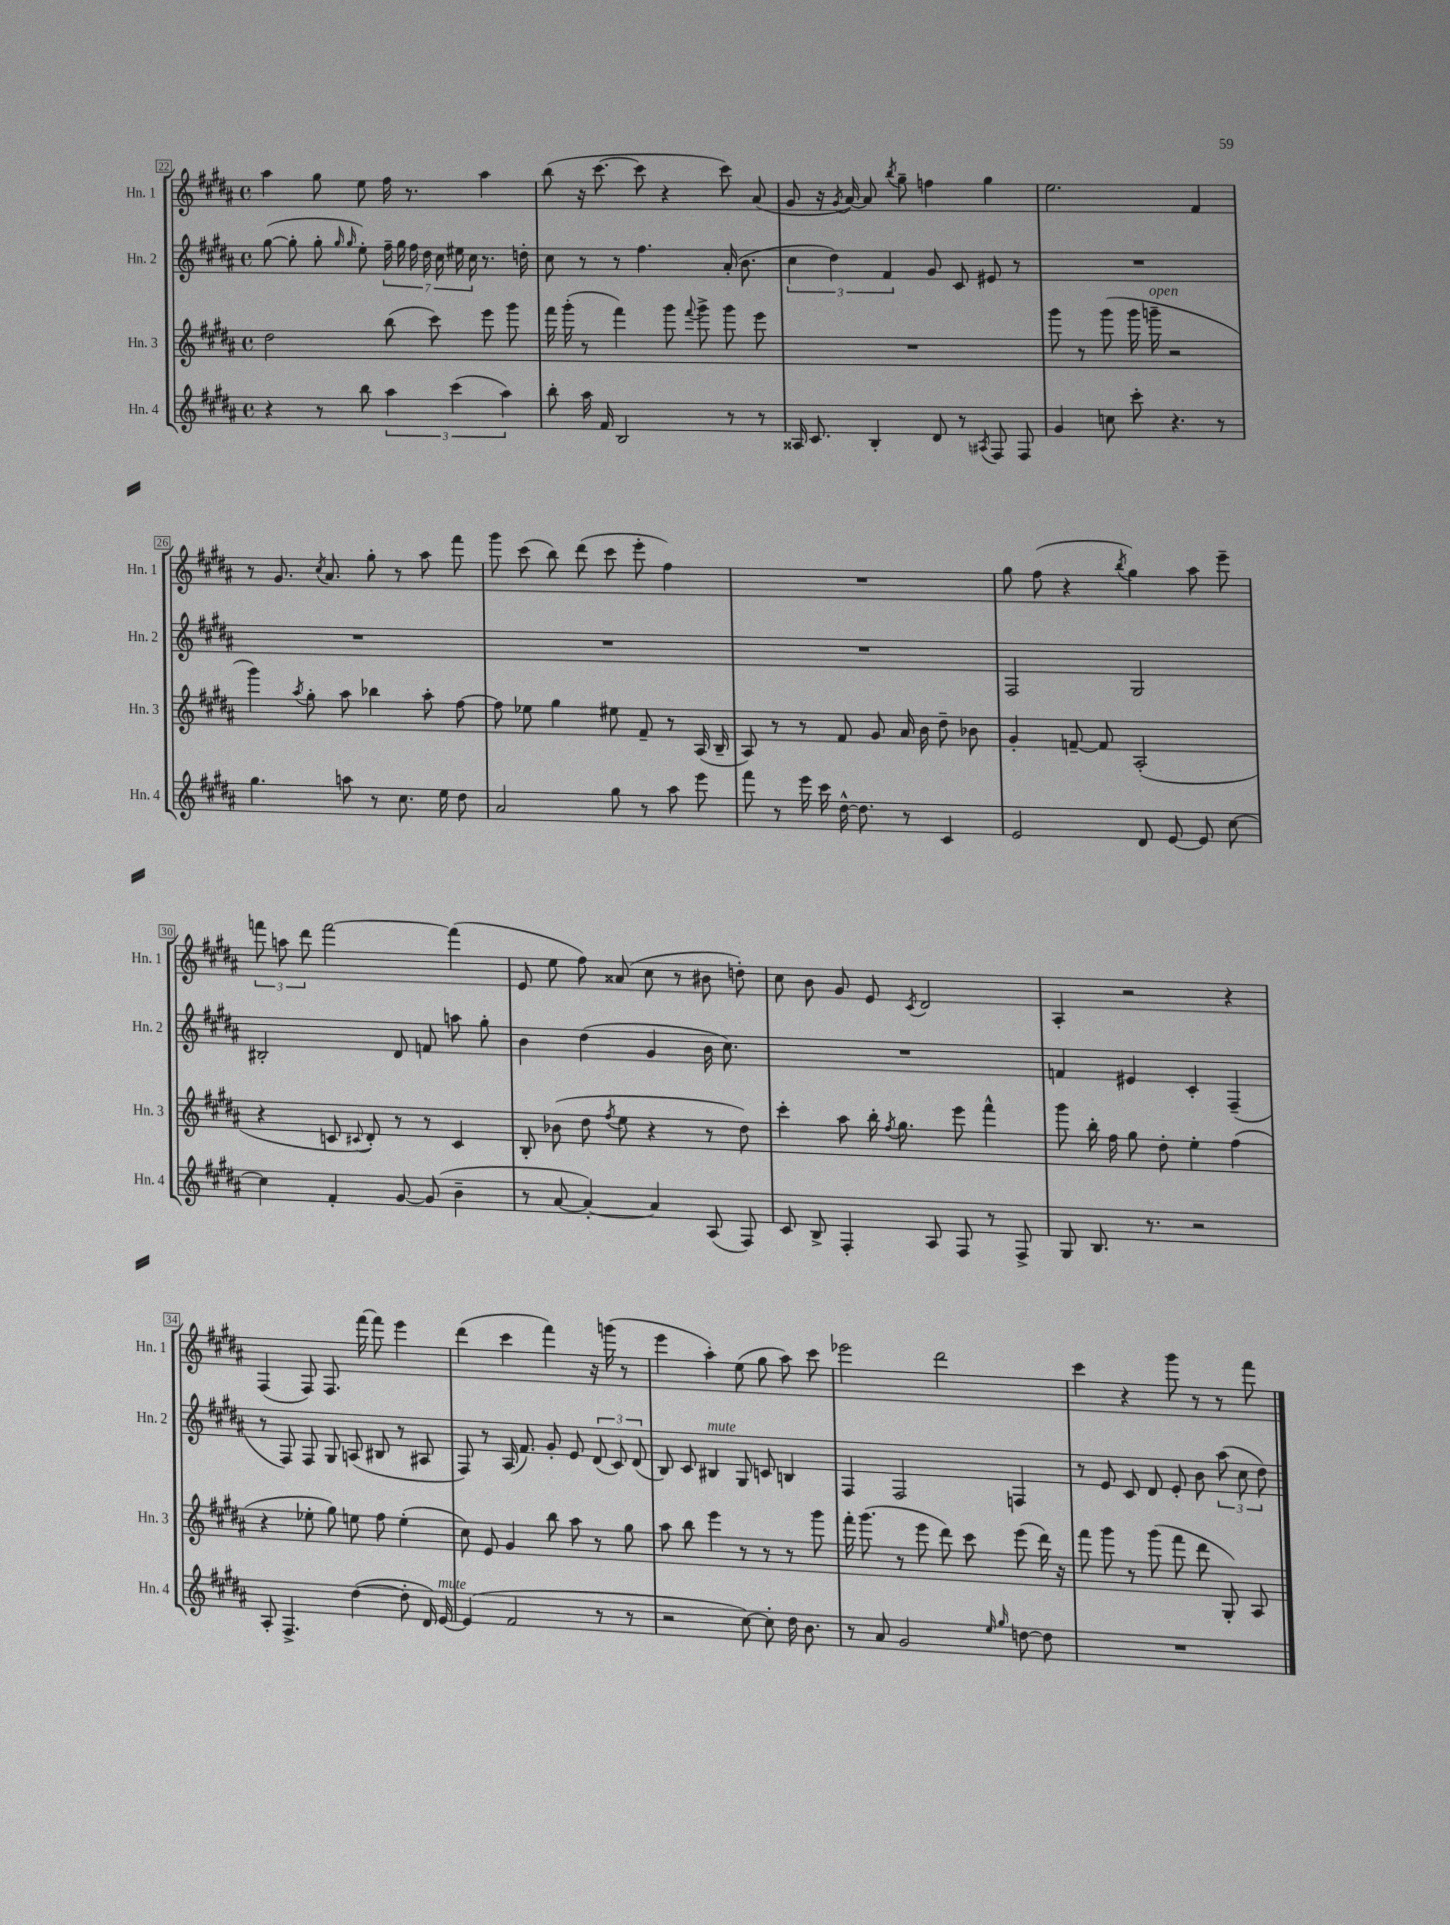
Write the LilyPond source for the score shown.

<<
\new StaffGroup <<
\new Staff = "s0" \with { instrumentName = "Hn. 1" shortInstrumentName = "Hn. 1" } {
    \clef treble \key b \major \defaultTimeSignature \time 4/4
    \autoBeamOff ais''4 gis''8 e''8 fis''16 r8. ais''4 |
    b''8( r16 cis'''8.~ cis'''8 r4 cis'''8) ais'8( |
    gis'8 r16 \acciaccatura { gis'8 } ais'16~) ais'8 \acciaccatura { b''8 } gis''8-- f''4 gis''4 |
    e''2. fis'4 |
    r8 gis'8. \acciaccatura { cis''8 } ais'8. gis''8-. r8 ais''8 fis'''8 |
    gis'''8 cis'''8( b''8) dis'''8( cis'''8 e'''8-. fis''4) |
    R1 |
    gis''8 fis''8( r4 \acciaccatura { b''8 } gis''4) ais''8 e'''8-- |
    \tuplet 3/2 { f'''8 a''8 dis'''8 } f'''2~ f'''4( |
    e'8 e''8 fis''8) aisis'8( cis''8 r8 bis'8 d''8-.) |
    cis''8 b'8 gis'8 e'8 \acciaccatura { cis'8 } dis'2 |
    ais4-. r2 r4 |
    fis4( fis8) fis8. fis'''16~ fis'''8 e'''4 |
    dis'''4( cis'''4 fis'''4) r16 g'''16( r8 |
    e'''4 ais''4-.) e''8( gis''8 ais''8) cis'''8 |
    ees'''2 dis'''2 |
    cis'''4 r4 gis'''8 r8 r8 fis'''8 \bar "|." |
}
\new Staff = "s1" \with { instrumentName = "Hn. 2" shortInstrumentName = "Hn. 2" } {
    \clef treble \key b \major \defaultTimeSignature \time 4/4
    \autoBeamOff gis''8~( gis''8-. gis''8-. \grace { gis''16 gis''16 } e''8-.) \tuplet 7/4 { fis''16-- gis''16 fis''16 dis''16 cis''16 eis''16 cis''16 } r8. d''16-. |
    cis''8 r8 r8 fis''4. ais'16-.( b'8. |
    \tuplet 3/2 { cis''4 dis''4) fis'4 } gis'8 cis'8 eis'8 r8 |
    R1 |
    R1 |
    R1 |
    R1 |
    fis2 gis2 |
    bis2-. dis'8 f'8 a''8 gis''8-. |
    b'4 dis''4( gis'4 b'16 cis''8.) |
    R1 |
    f'4 eis'4 cis'4-. fis4--( |
    r8 fis8) fis8 gis8 a8( bis8 r8 ais8 |
    fis8) r8 ais16( fis'8.) gis'8-. e'8 \tuplet 3/2 { dis'8( cis'8) dis'8( } |
    b8) cis'8 bis4^\markup { \italic "mute" } gis8 c'8 b4 |
    fis4 fis2 f4 |
    r8 e'8 cis'8 dis'8 e'8-. b'8 \tuplet 3/2 { ais''8( cis''8 dis''8) } \bar "|." |
}
\new Staff = "s2" \with { instrumentName = "Hn. 3" shortInstrumentName = "Hn. 3" } {
    \clef treble \key b \major \defaultTimeSignature \time 4/4
    \autoBeamOff dis''2 b''8( cis'''8) e'''8 gis'''8 |
    fis'''16 gis'''16-.( r8 fis'''4) gis'''8 \appoggiatura { fis'''8 } gis'''8-> gis'''8 e'''8 |
    R1 |
    gis'''8 r8 gis'''8( gis'''16 g'''16--^\markup { \italic "open" } r2 |
    gis'''4) \acciaccatura { ais''8 } gis''8-. ais''8 bes''4 ais''8-. fis''8~ |
    fis''8 ees''8 gis''4 eis''8 fis'8-- r8 ais16( b16-- |
    ais8) r8 r8 fis'8 gis'8 ais'16 b'16 dis''8-- bes'8 |
    gis'4-. f'8~-- f'8 ais2-.( |
    r4 c'8 \appoggiatura { cis'8 } dis'8-.) r8 r8 cis'4 |
    b8-. bes'8( dis''8 \acciaccatura { fis''8 } e''8 r4 r8 dis''8) |
    cis'''4-. ais''8 b''16-. \acciaccatura { fis''8 } gis''8. e'''8 fis'''4-^ |
    gis'''8 b''16-. fis''16 gis''8 dis''8-. e''4-. fis''4( |
    r4 ees''8-. gis''8) e''8 fis''8 e''4-.( |
    cis''8) e'8 gis'4 b''8 ais''8 r8 gis''8 |
    ais''8 b''8 e'''4 r8 r8 r8 gis'''8 |
    fis'''16-. gis'''8.( r8 e'''8 dis'''8) cis'''8 e'''8( dis'''16) r16 |
    fis'''8 gis'''8 r8 gis'''8( fis'''8 dis'''8 gis8-.) ais8 \bar "|." |
}
\new Staff = "s3" \with { instrumentName = "Hn. 4" shortInstrumentName = "Hn. 4" } {
    \clef treble \key b \major \defaultTimeSignature \time 4/4
    \autoBeamOff r4 r8 b''8 \tuplet 3/2 { ais''4 cis'''4( ais''4) } |
    b''8-. ais''16 fis'16 b2 r8 r8 |
    aisis16 cis'8. b4-. dis'8 r8 \acciaccatura { ais8 } fis8 fis8 |
    gis'4 c''8 cis'''8-. r4. r8 |
    gis''4. a''8 r8 cis''8. e''16 dis''8 |
    ais'2 gis''8 r8 ais''8 e'''8 |
    fis'''8 r8 e'''16 cis'''16 dis''16~-^ dis''8. r8 cis'4 |
    e'2 dis'8 e'8~ e'8 cis''8~ |
    cis''4 fis'4-. gis'8~ gis'8( b'4-- |
    r8 ais'8~ ais'4~-.) ais'4 ais8( fis8) |
    cis'8 b8-> fis4-. ais8 fis8 r8 fis8-> |
    gis8 b8. r8. r2 |
    ais8-. fis4.-> dis''4~( dis''8-. dis'16) e'16~^\markup { \italic "mute" } |
    e'4( fis'2 r8 r8 |
    r2 cis''8~) cis''8-. dis''16 b'8. |
    r8 ais'8 gis'2 \grace { e''16 gis''16 } d''8~ d''8 |
    R1 \bar "|." |
}
>>
>>
\layout { \context { \Score currentBarNumber = #22 \override BarNumber.stencil = #(make-stencil-boxer 0.1 0.3 ly:text-interface::print) } }
